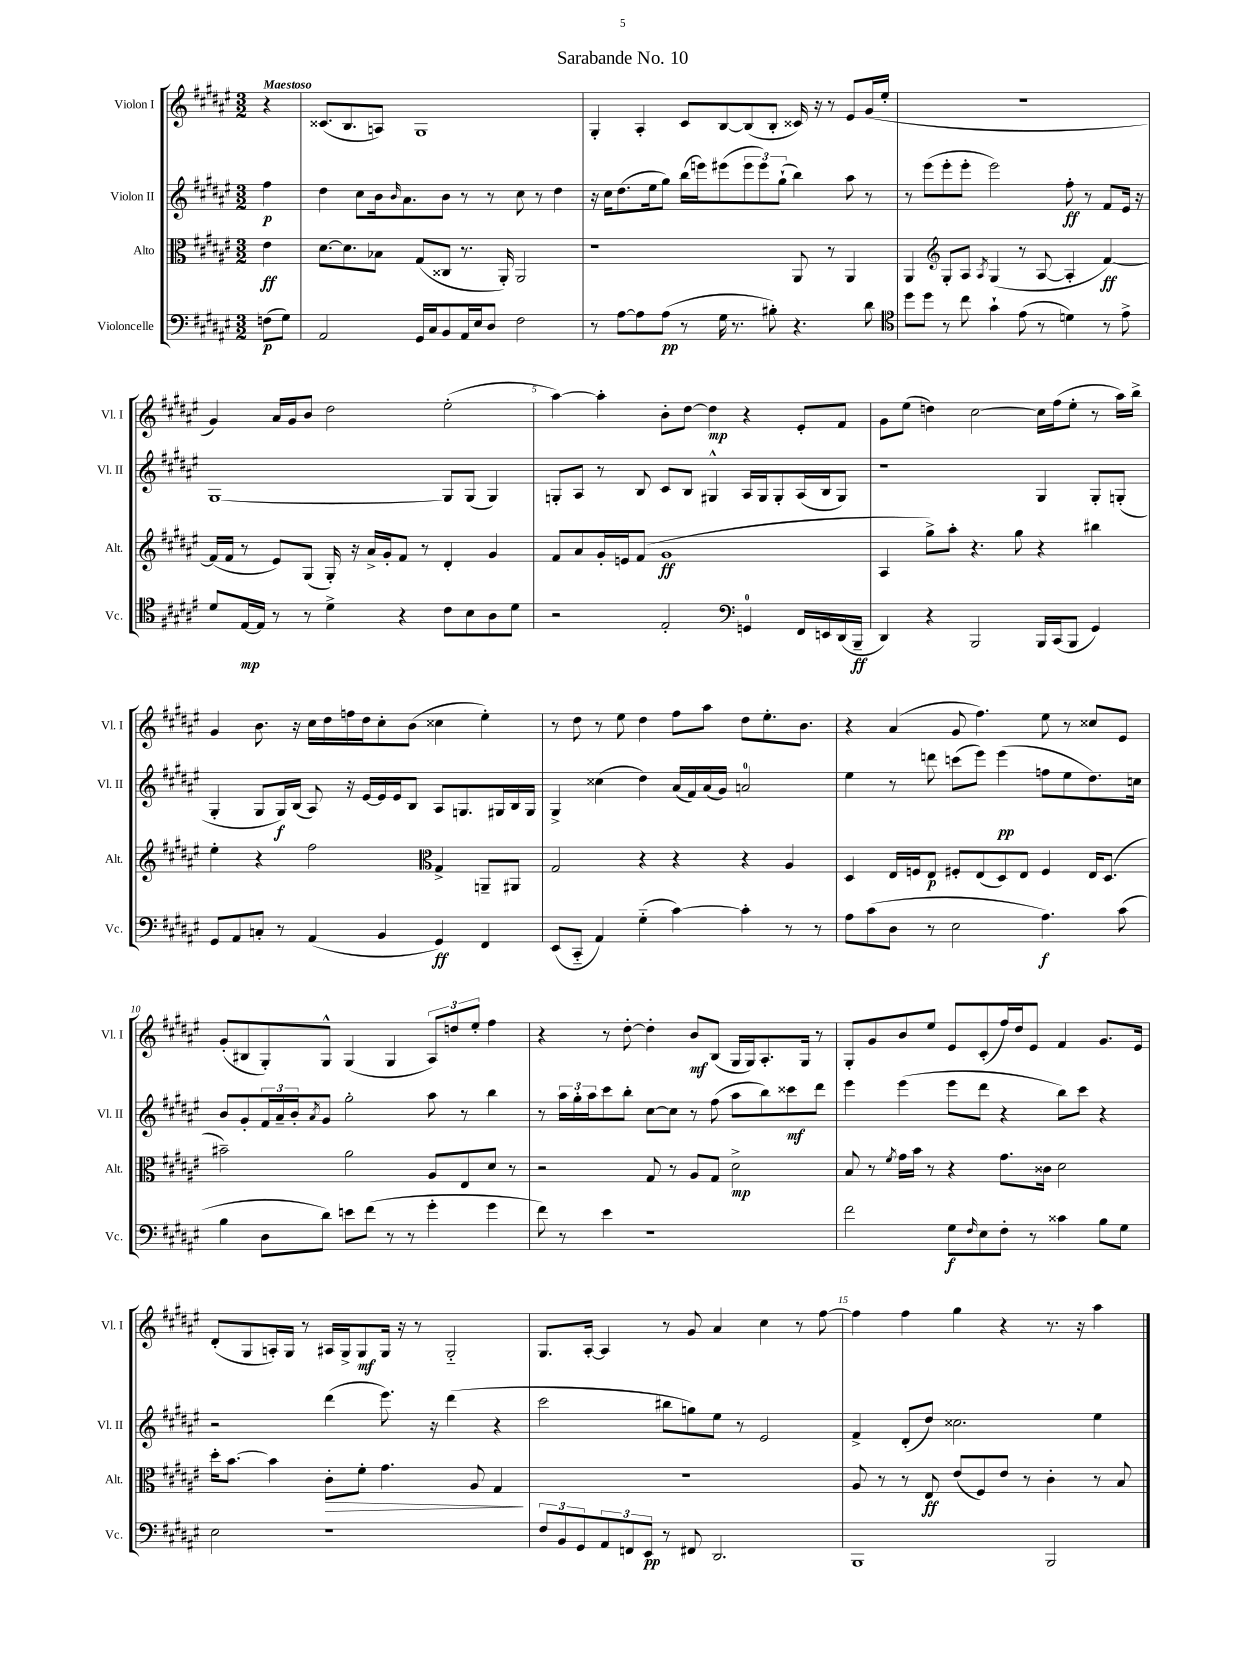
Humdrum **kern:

**kern	**kern	**kern	**kern
*staff4	*staff3	*staff2	*staff1
*clefF4	*clefC3	*clefG2	*clefG2
*k[f#c#g#d#a#e#]	*k[f#c#g#d#a#e#]	*k[f#c#g#d#a#e#]	*k[f#c#g#d#a#e#]
*M3/2	*M3/2	*M3/2	*M3/2
(8F\L	4e#\	4ff#\	4r
8G#\J)	.	.	.
=	=	=	=
2AA#/	[8.d#\L	4dd#\	(8.c##/L
.	8.d#\]	.	8.B/
.	.	8cc#\L	.
.	8B-\J	16b\k	8A/J)
.	.	16qqb/	.
.	.	8.a#\	.
16GG#/LL	(8G#/L	.	1G#
16C#/J	.	.	.
8BB/	8C##/J	8b\J	.
16AA#/L	8.r	8r	.
16E#/J	.	.	.
8D#/J	.	8r	.
.	16AA#'/)	.	.
2F#\	2AA#/	8cc#\	.
.	.	8r	.
.	.	4dd#\	.
=	=	=	=
8r	1r	16r	4G#'/
.	.	16cc#\LK	.
[8A#\L	.	(8.dd#\	.
8A#\]	.	.	4A#'/
.	.	16ee#\k	.
(8A#\J	.	8gg#\J)	.
8r	.	(16bb\LL	8c#/L
.	.	16eee\J)	.
16G#\	.	(8eee#\	[8B/
8.r	.	.	.
.	.	12eee#\	(8B/]
.	.	12eee#\)	.
8B#'\)	.	.	8B'/J
.	.	(12gg#`\J	.
4.r	8AA#/	4bb\)	16c##/)
.	.	.	16r
.	8r	.	8r
.	4AA#/	8aa#\	8e#/L
8d#\	.	8r	(16g#/L
.	.	.	16ee#'/JJ
=	=	=	=
*clefC4	*	*	*
8dd#\L	4AA#/	8r	1.r
8dd#\J	.	(8eee#\L	.
*	*clefG2	*	*
8r	8G#'/L	8eee#'\	.
8cc#\	8A#/J	8eee#'\J	.
.	8qA#/	.	.
4g#`\	(4G#/	2eee#\)	.
(8e#\	8r	.	.
8r	[8A#/	.	.
4d\)	4A#'/]	8ff#'\	.
.	.	8r	.
8r	[4f#/)	8f#/L	.
8e#^\	.	16e#/Jk	.
.	.	16r	.
=	=	=	=
8d#/L	(16f#/]LL	[1G#	4g#/)
.	16f#/JJ	.	.
[16E#/L	8r	.	.
16E#/]JJ	.	.	.
8r	8e#/L)	.	16a#/LL
.	.	.	16g#/J
8r	(8G#/J	.	8b/J
4d#^\	16G#'/)	.	2dd#\
.	16r	.	.
.	16a#^/LL	.	.
.	16g#'/J	.	.
4r	8f#/J	.	.
.	8r	.	.
8c#\L	4d#'/	8G#/]L	(2ee#'\
8B\	.	(8G#/J	.
8A#\	4g#/	4G#/)	.
8d#\J	.	.	.
=	=	=	=
2r	8f#/L	8G'/L	[4aa#\)
.	8a#/	8A#/J	.
.	16g#'/L	8r	4aa#'\]
.	16e/J	.	.
.	(8f#/J	8B/	.
2E#'/	1g#	8c#/L	8b'\L
.	.	8B/J	[8dd#\J
.	.	4G#^^/	4dd#\]
*clefF4	*	*	*
4GG/	.	16A#/LL	4r
.	.	16G#/J	.
.	.	8G#'/	.
16FF#/LL	.	(16A#/L	8e#'/L
16EE/	.	16B/J	.
(16DD#/	.	8G#/J)	8f#/J
16BBB~/JJ	.	.	.
=	=	=	=
4DD#/)	4A#/	1r	8g#\L
.	.	.	(8ee#\J
4r	8gg#^\L)	.	4dd\)
.	8aa#'\J	.	.
2BBB/	4.r	.	[2cc#\
.	8gg#\	.	.
16BBB/LL	4r	4G#/	16cc#\]LL
(16CC#/J	.	.	(16ff#\J
8BBB/J	.	.	8ee#'\J
4GG#/)	4bb#\	8G#'/L	8r
.	.	(8G'/J	16aa#\LL)
.	.	.	16bb^\JJ
=	=	=	=
8GG#/L	4ee#'\	4G#'/	4g#/
8AA#/	.	.	.
8C'/J	4r	8G#/L	8.b\
8r	.	16G#/L)	.
.	.	(16B/JJ	16r
(4AA#/	2ff#\	8A#/)	16cc#\LL
.	.	.	16dd#\
.	.	16r	16ff\
.	.	[16e#/LL	16dd#\J
4BB/	.	16e#/]	8cc#'\
.	.	16e#/J	.
.	.	8B/J	(8b\J
*	*clefC3	*	*
4GG#/)	4G#^/	8A#/L	4cc##\
.	.	8.G/	.
4FF#/	8AA~/L	.	4ee#'\)
.	.	16G#/L	.
.	8AA#/J	16B/	.
.	.	16G#/JJ	.
=	=	=	=
(8EE#/L	2G#/	4G#^/	8r
8CC#'~/J	.	.	8dd#\
4AA#/)	.	(4cc##\	8r
.	.	.	8ee#\
(4G#'~\	4r	4dd#\)	4dd#\
[4c#\)	4r	(16a#/LL	8ff#\L
.	.	16f#/)	.
.	.	(16a#/	8aa#\J
.	.	16g#/JJ)	.
4c#'\]	4r	2a/	8dd#\L
.	.	.	8.ee#'\
8r	4A#/	.	.
.	.	.	8.b\J
8r	.	.	.
=	=	=	=
8A#\L	4D#/	4ee#\	4r
(8c#\	.	.	.
8D#\J	16E#/LL	8r	(4a#/
.	16F/J	.	.
8r	8E#/J	8ddd\	.
2E#\	8F#'/L	(8ccc\L	8g#/
.	(8E#/	8eee#\J)	4.ff#\)
.	8D#/)	(4eee#\	.
.	8E#/J	.	.
4.A#\)	4F#/	8ff\L	8ee#\
.	.	8ee#\	8r
.	16E#/LK	8.dd#\)	8cc##/L
.	(8.D#/J	.	.
(8c#\	.	.	8e#/J
.	.	16cc\Jk	.
=	=	=	=
4B\	2b#~\)	8b/L	(8g#'/L
.	.	8g#'/	8B#/
8D#\L	.	24f#/L	8G#'/)
.	.	24a#~/	.
.	.	24b'/J	.
.	.	8qa#/	.
8d#\J)	.	8g#/J	8G#^^/J
8e\L	2a#\	2gg#'\	(4G#/
(8f#\J	.	.	.
8r	.	.	4G#/
8r	.	.	.
4g#'\	8A#/L	8aa#\	12A#/L)
.	.	.	12dd/
.	8E#/	8r	.
.	.	.	12ee#'/J
4g#\	8d#/J	4bb\	4ff#\
.	8r	.	.
=	=	=	=
8f#\)	2r	8r	4r
8r	.	24aa#\LL	.
.	.	24gg#'\	.
.	.	24aa#\J	.
4e#\	.	8ccc#\	8r
.	.	8bb'\J	[8dd#'\
1r	8G#/	[8cc#\L	4dd#'\]
.	8r	8cc#\]J	.
.	8A#/L	8r	8b/L
.	8G#/J	(8ff#\	(8B/J
.	2d#^\	8aa#\L	16G#/LL
.	.	.	16G#/J)
.	.	8bb\)	8.A#'/
.	.	8ccc##\	.
.	.	.	16G#/Jk
.	.	8ddd#\J	8r
=	=	=	=
2f#\	8B/	4eee#\	8G#'/L
.	8r	.	8g#/
.	8qf#/	.	.
.	16g#\LL	(4eee#\	8b/
.	16b\JJ	.	.
.	8r	.	8ee#/J
8G#\L	4r	8eee#\L	8e#/L
16qqF#/	.	.	.
8E#\	.	8ddd#\J	(8c#'/
8F#'\J	8.g#\L	4r	16ff#/L)
.	.	.	16dd#/J
8r	.	.	8e#/J
.	16c##\Jk	.	.
4c##\	2d#\	8bb\L)	4f#/
.	.	8ccc#\J	.
8B\L	.	4r	8.g#/L
8G#\J	.	.	.
.	.	.	16e#/Jk
=	=	=	=
2E#\	16dd#'\LK	2r	(8d#'/L
.	[8.b\J	.	.
.	.	.	8G#/
.	4b\]	.	16A'/L)
.	.	.	16G#/JJ
.	.	.	8r
1r	8c#'\L	(4ddd#\	16A#/LL
.	.	.	16G#^/J
.	8f#'\J	.	8G#/
.	4.g#\	8.eee#\)	16G#/Jk
.	.	.	16r
.	.	.	8r
.	.	16r	.
.	.	(4ddd#\	2G#'~/
.	8A#/	.	.
.	4G#/	4r	.
=	=	=	=
12F#/L	1.r	2ccc#\	8.G#/L
12BB/	.	.	.
12GG#/	.	.	.
.	.	.	[16A#'/Jk
12AA#/	.	.	4A#/]
12FF/	.	.	.
12EE#/J	.	.	.
8r	.	8bb#\L	8r
8FF#/	.	8gg\)	8g#/
2.DD#/	.	8ee#\J	4a#/
.	.	8r	.
.	.	2e#/	4cc#\
.	.	.	8r
.	.	.	[8ff#\
=	=	=	=
1BBB	8A#/	4f#^/	4ff#\]
.	8r	.	.
.	8r	(8d#'/L	4ff#\
.	8E#/	8dd#/J)	.
.	(8e#/L	2.cc##\	4gg#\
.	8F#/)	.	.
.	8e#/J	.	4r
.	8r	.	.
2BBB/	4c#'\	.	8.r
.	.	.	16r
.	8r	4ee#\	4aa#\
.	8B/	.	.
==	==	==	==
*-	*-	*-	*-
